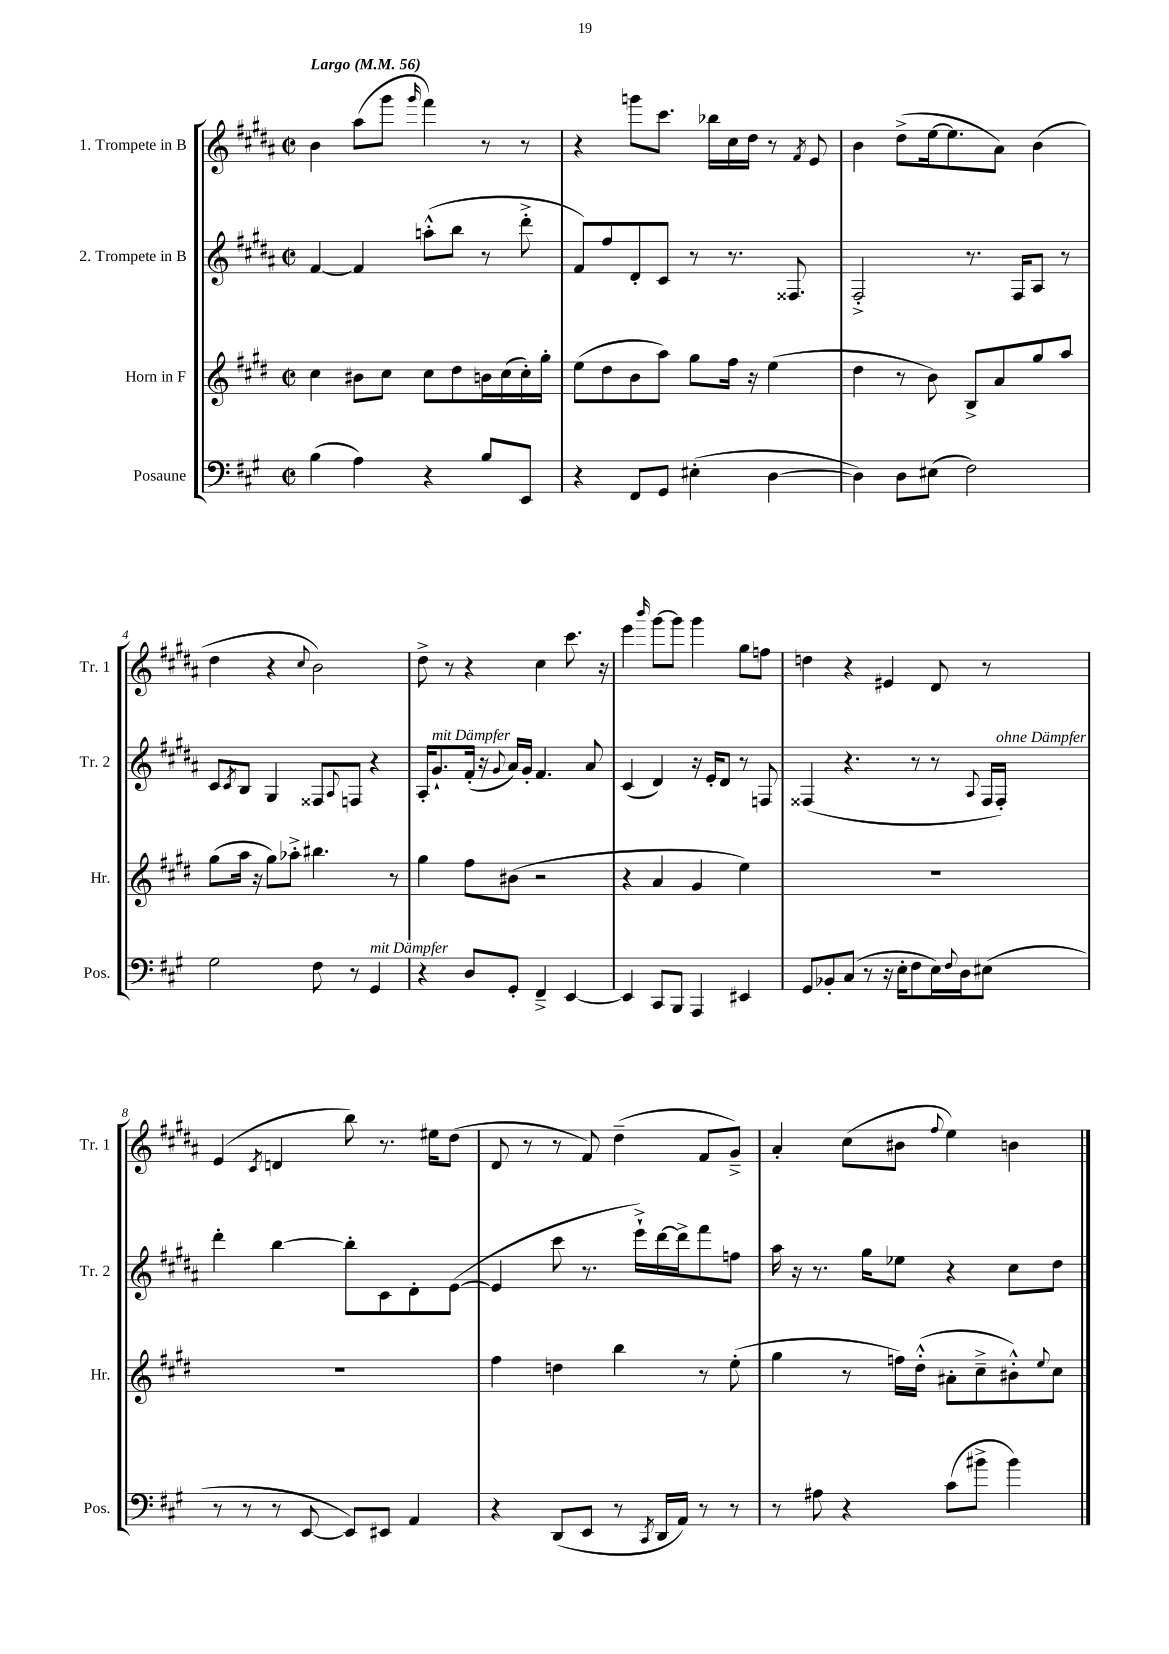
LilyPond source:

<<
\new StaffGroup <<
\new Staff = "s0" \with { instrumentName = "1. Trompete in B" shortInstrumentName = "Tr. 1" } {
    \clef treble \key b \major \defaultTimeSignature \time 2/2 \tempo "Largo" 4 = 56
    b'4 ais''8( gis'''8 \grace { gis'''16 } fis'''4) r8 r8 |
    r4 g'''8 cis'''8. bes''16 cis''16 dis''16 r8 \acciaccatura { fis'8 } e'8 |
    b'4 dis''8->( e''16~ e''8. ais'8) b'4( |
    dis''4 r4 \appoggiatura { cis''8 } b'2) |
    dis''8-> r8 r4 cis''4 cis'''8. r16 |
    e'''4 \grace { b'''16 } gis'''8~ gis'''8 gis'''4 gis''8 f''8 |
    d''4 r4 eis'4 dis'8 r8 |
    e'4( \acciaccatura { cis'8 } d'4 b''8) r8. eis''16 dis''8( |
    dis'8 r8 r8 fis'8) dis''4--( fis'8 gis'8--->) |
    ais'4-. cis''8( bis'8 \appoggiatura { fis''8 } e''4) b'4 \bar "|." |
}
\new Staff = "s1" \with { instrumentName = "2. Trompete in B" shortInstrumentName = "Tr. 2" } {
    \clef treble \key b \major \defaultTimeSignature \time 2/2
    fis'4~ fis'4 a''8-.-^( b''8 r8 dis'''8-.-> |
    fis'8) fis''8 dis'8-. cis'8 r8 r8. fisis8. |
    fis2-.-> r8. fis16 ais8 r8 |
    cis'8 \acciaccatura { cis'8 } b8 gis4 fisis8 \appoggiatura { ais8 } f8 r4 |
    ais16-. gis'8.-!^\markup { \italic "mit Dämpfer" } fis'16-.( r16 \appoggiatura { gis'8 } ais'16) gis'16-. fis'4. ais'8 |
    cis'4( dis'4) r16 e'16-. dis'8 r8 f8 |
    fisis4( r4. r8 r8 \appoggiatura { ais8 } fisis16 fisis16-.^\markup { \italic "ohne Dämpfer" }) |
    dis'''4-. b''4~ b''8-. cis'8 dis'8-. e'8~( |
    e'4 cis'''8 r8. e'''16-!->) dis'''16~ dis'''16-> fis'''8 f''8 |
    ais''16 r16 r8. gis''16 ees''8 r4 cis''8 dis''8 \bar "|." |
}
\new Staff = "s2" \with { instrumentName = "Horn in F" shortInstrumentName = "Hr." } {
    \clef treble \key e \major \defaultTimeSignature \time 2/2
    cis''4 bis'8 cis''8 cis''8 dis''8 b'16 cis''16( cis''16-.) gis''16-. |
    e''8( dis''8 b'8 a''8) gis''8 fis''16 r16 e''4( |
    dis''4 r8 b'8) b8-> a'8 gis''8 a''8 |
    gis''8( a''16 r16 gis''8) aes''8-.-> bis''4. r8 |
    gis''4 fis''8 bis'8( r2 |
    r4 a'4 gis'4 e''4) |
    R1 |
    R1 |
    fis''4 d''4 b''4 r8 e''8-.( |
    gis''4 r8 f''16) dis''16-.-^( ais'8-. cis''8---> bis'8-.-^) \appoggiatura { e''8 } cis''8 \bar "|." |
}
\new Staff = "s3" \with { instrumentName = "Posaune" shortInstrumentName = "Pos." } {
    \clef bass \key a \major \defaultTimeSignature \time 2/2
    b4( a4) r4 b8 e,8 |
    r4 fis,8 gis,8 eis4-.( d4~ |
    d4) d8 eis8( fis2) |
    gis2 fis8 r8 gis,4^\markup { \italic "mit Dämpfer" } |
    r4 d8 gis,8-. fis,4---> e,4~ |
    e,4 cis,8 b,,8 a,,4 eis,4 |
    gis,8 bes,8-. cis8( r8 r16 e16-. fis8 e16) \appoggiatura { fis8 } d16 eis8( |
    r8 r8 r8 e,8~ e,8) eis,8 a,4 |
    r4 d,8( e,8 r8 \acciaccatura { cis,8 } d,16 a,16) r8 r8 |
    r8 ais8 r4 cis'8( bis'8-> bis'4) \bar "|." |
}
>>
>>
